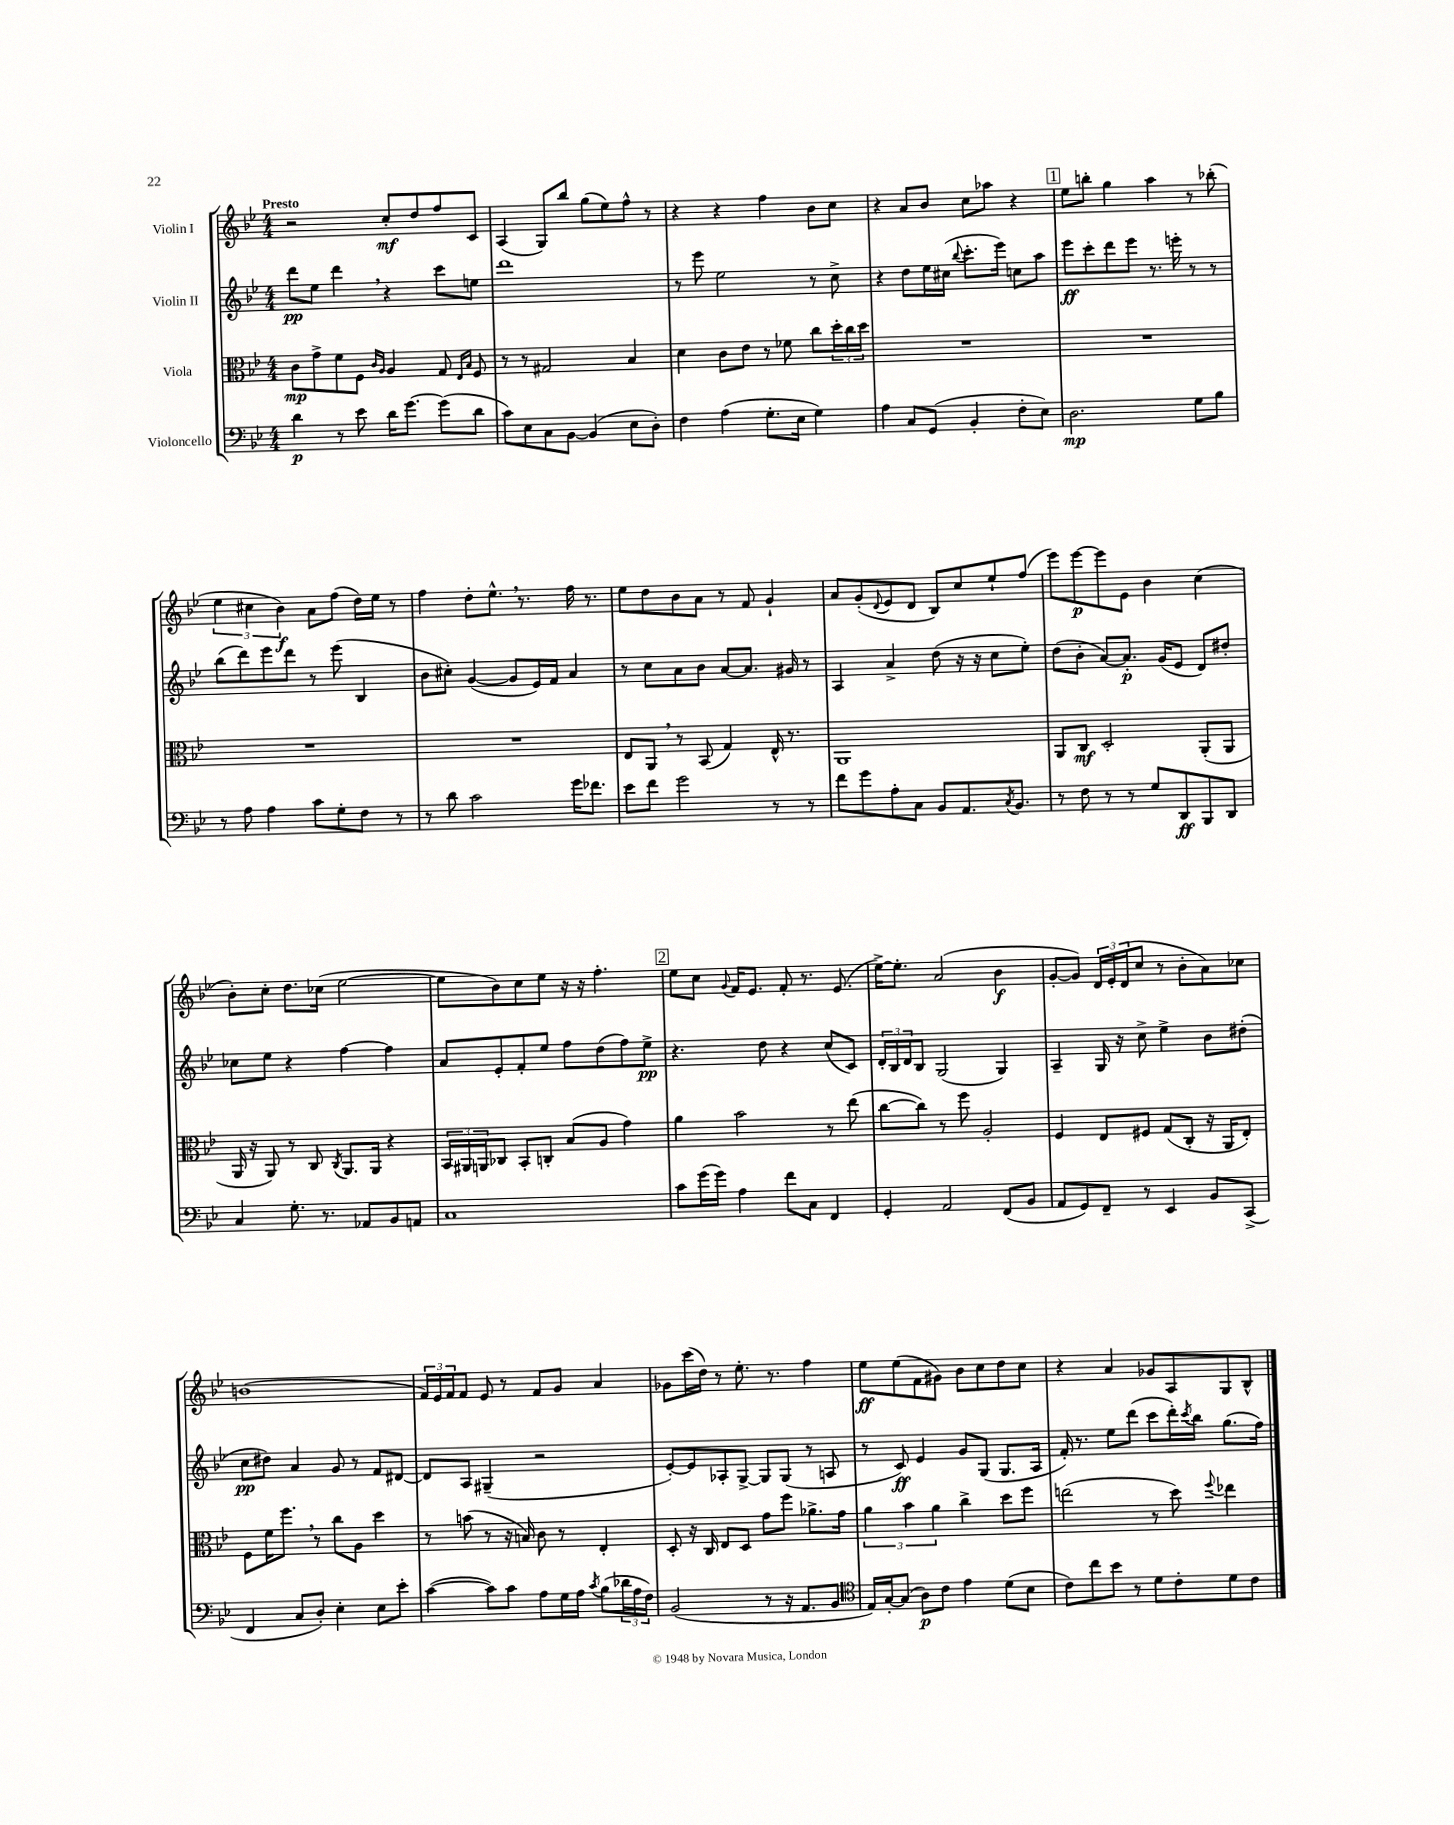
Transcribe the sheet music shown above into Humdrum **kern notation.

**kern	**kern	**kern	**kern
*staff4	*staff3	*staff2	*staff1
*clefF4	*clefC3	*clefG2	*clefG2
*k[b-e-]	*k[b-e-]	*k[b-e-]	*k[b-e-]
*M4/4	*M4/4	*M4/4	*M4/4
4d\	8c\L	8ddd\L	2r
.	8g^\	8ee-\J	.
8r	8f\	4ddd\	.
8e-\	8F\J	.	.
.	16qqc/LL	.	.
.	16qqA/JJ	.	.
16d\LK	4A/	4r	8cc'/L
[8.g\J	.	.	.
.	.	.	8dd/
(8g\]L	8G/	8ccc\L	8ff/
.	16qqE-/LL	.	.
.	16qqB-/JJ	.	.
8d\J	8F/	8ee\J	8c/J
=	=	=	=
8c\L)	8r	1ddd	(4A/
8E-\	8r	.	.
8C\	2G#/	.	8G/L)
[8BB-\J	.	.	8bb-/J
(4BB-/]	.	.	(8gg\L
.	.	.	8ee-\)
8E-\L	4B-/	.	8ff^^\J
8D'\J)	.	.	8r
=	=	=	=
4F\	4d\	8r	4r
.	.	8eee-\	.
(4A\	8c\L	2ee-\	4r
.	8e-\J	.	.
8.G'\L	8r	.	4ff\
.	8f-\	.	.
16E-\Jk	.	.	.
4G\)	8cc\L	8r	8b-\L
.	24dd'\L	8cc^\	8cc\J
.	24cc\	.	.
.	24dd\JJ	.	.
=	=	=	=
4A\	1r	4r	4r
8C/L	.	8dd\L	8a/L
(8GG/J	.	16ee-\L	8b-/J
.	.	(16cc#\JJ	.
.	.	8qqbb-/	.
4BB-'/	.	8.ccc'\L	8cc\L
.	.	.	8aa-\J
.	.	16eee-\Jk)	.
8F'\L	.	8cc\L	4r
8E-\J)	.	8aa\J	.
=	=	=	=
2.D\	1r	8eee-\L	8ee-\L
.	.	8ccc'\	8bb'\J
.	.	8ddd\	4gg\
.	.	8eee-\J	.
.	.	8.r	4aa\
.	.	16eee'\	.
8G\L	.	8r	8r
8B-\J	.	8r	(8bb-'\
=	=	=	=
8r	1r	(8bb-\L	6ee-\
8A\	.	8ddd\)	.
.	.	.	6cc#\
4A\	.	8eee-\	.
.	.	.	6b-\)
.	.	8ddd\J	.
8c\L	.	8r	8a\L
8G'\	.	(8eee-\	(8ff\J
8F\J	.	4B-/	16dd\LL)
.	.	.	16ee-\JJ
8r	.	.	8r
=	=	=	=
8r	1r	8b-\L	4ff\
8d\	.	8cc#'\J)	.
2c\	.	([4g/	8dd'\L
.	.	.	8.ee-^^\J
.	.	8g/]L	.
.	.	.	8.r
.	.	16e-/L)	.
.	.	16f/JJ	.
16g\LK	.	4a/	16ff\
8.f-\J	.	.	8.r
=	=	=	=
8e-\L	8E-/L	8r	8ee-\L
8f\J	8AA/J	8cc\L	8dd\
2g\	8r	8a\	8b-\
.	(8BB-/	8b-\J	8a\J
.	4G/)	[8a/L	8r
.	.	8.a/]J	8f/
8r	16E-^^/	.	4g`/
.	8.r	16g#/	.
8r	.	8r	.
=	=	=	=
8f\L	1AA	4A/	8a/L
8g\	.	.	(8g'/
.	.	.	8qqd/
8A'\	.	4a^/	8e-/
8C\J	.	.	8d/J
8BB-/L	.	(8dd\	8B-/L)
8.AA/	.	16r	8cc/
.	.	16r	.
.	.	8cc\L	8ee-`/
8qC/	.	.	.
8.BB-/J	.	.	.
.	.	8ee-'\J)	(8ff/J
=	=	=	=
8r	8AA/L	(8dd\L	8eee-\L)
8F\	8C/J	8b-'\J	[8eee-\
8r	2D'/	[8a/L)	8eee-\]
8r	.	8.a'/]J	8e-\J
8G/L	.	.	4b-\
.	.	(16g/LK	.
8DD/	.	8e-/J	.
8BBB-/	(8AA'/L	8d/L)	(4cc\
8DD/J	8AA/J	8dd#'/J	.
=	=	=	=
4C/	16AA/	8cc-\L	8b-'\L)
.	16r	.	.
.	8AA/)	8ee-\J	8cc'\J
8.G'\	8r	4r	8.dd\L
.	8C/	.	.
8.r	.	.	(16cc-\Jk
.	8qC/	.	.
.	8.AA/L	[4ff\	[2ee-\
8AA-/L	.	.	.
.	16AA/Jk	.	.
8BB-/	4r	4ff\]	.
8AA/J	.	.	.
=	=	=	=
1C	24BB-/LL	8a/L	8ee-\]L
.	24AA#/	.	.
.	24AA/J	.	.
.	8C-/J	8e-'/	8b-\)
.	8BB-'/L	8f'/	8cc\
.	8C'/J	8ee-/J	8ee-\J
.	(8B-/L	8ff\L	16r
.	.	.	16r
.	8A/J	(8dd\	4.ff'\
.	4g\)	8ff\)	.
.	.	8ee-^\J	.
=	=	=	=
8c\L	4a\	4.r	8ee-\L
(16g\L	.	.	8cc\J
16g\JJ)	.	.	.
.	.	.	8qqg/
4A\	2b-\	.	16f/LK
.	.	.	8.e-/J
.	.	8dd\	.
8f\L	.	4r	8f'/
8C\J	.	.	8.r
4FF/	8r	(8cc/L	.
.	.	.	(8.e-/
.	(8ee-\	8c/J)	.
=	=	=	=
4GG'/	[8cc\L	24d'/LL	[16ee-^\LK)
.	.	24B-/	.
.	.	.	8.ee-'\]J
.	.	24d/J	.
.	8cc\]J)	8B-/J	.
2AA/	8r	(2G/	(2a/
.	8ff\	.	.
.	2A'/	.	.
(8FF/L	.	4G/)	4b-\
8BB-/J	.	.	.
=	=	=	=
8AA/L	4F/	4A~/	[8g'/L
8GG/)	.	.	8g/]J)
8FF~/J	8E-/L	16G/	24d/LL
.	.	.	24e-'/
.	.	16r	.
.	.	.	(24d/J
8r	8F#/J	8cc^\	8cc/J
4EE-/	(8G/L	4ee-^\	8r
.	8C'/J	.	8b-'\L
8BB-/L	16r	8b-\L	8a\)
.	16AA/LK	.	.
(8CC^/J	8E-'/J)	(8dd#'\J	8cc-\J
=	=	=	=
4FF/	8F\L	8cc\L	(1b
.	16f\K	8dd#\J)	.
.	8.ff\J	.	.
8C/L	.	4a/	.
8D'/J)	8r	.	.
4E-'\	8cc\L	8g/	.
.	8A\J	8r	.
8E-\L	4dd\	8f/L	.
8e-'\J	.	[8d#/J	.
=	=	=	=
([4c\	8r	8d#/]L	24f/LL)
.	.	.	24e-/
.	.	.	24f/J
.	(8b\	8A/J	8f/J
8c\]L)	8r	(4G#~/	8e-/
8c\J	16r	.	8r
.	16B/)	.	.
8A\L	8c\	2r	8f/L
16G\L	8r	.	8g/J
16A\JJ	.	.	.
8qc/	.	.	.
(8B-\L	4E-'/	.	4a/
24d-\L	.	.	.
24A\	.	.	.
24F\JJ)	.	.	.
=	=	=	=
(2BB-/	8D'/	[8e-'/L)	8g-\L
.	16r	8e-/]	(16ccc\L
.	16C/	.	16dd\JJ)
.	8E-/L	8A-'/	8r
.	8D/J	[8G^/J	8.ee-'\
8r	8g\L	8G/]L	.
.	.	.	8.r
16r	8ff\J	(8G/J	.
8.AA/L	.	.	.
.	8.a-^\L	8r	4ff\
8BB-/J	.	8A/	.
.	16g\Jk	.	.
=	=	=	=
*clefC4	*	*	*
16E-/LL)	6a\	8r	8ee-\L
[16G'/J	.	.	.
(8G/]J	.	8c/)	(8ee-\
.	6b-\	.	.
8A\L)	.	4e-/	8f\
.	6a\	.	.
8c\J	.	.	8g#\J)
4e-\	4cc^\	8g/L	8b-\L
.	.	(8G/J	8cc\
(8d\L	8dd\L	8.G/L	8dd\
8B-\J	8ff\J	.	8cc\J
.	.	16A/Jk	.
=	=	=	=
8c\L)	(2ee\	16f'/)	4r
.	.	8.r	.
8cc\	.	.	.
8b-\J	.	8ee-\L	4a/
8r	.	(8ddd\J	.
8d\L	8r	8ccc\L	8g-/L
8c'\	8dd\)	16ddd'\L)	8A/
.	.	8qccc/	.
.	.	16bb-\JJ	.
.	8qqff/	.	.
8d\	4ee-\	(8.gg\L	8G/
8c\J	.	.	8B-^^/J
.	.	16ff\Jk)	.
==	==	==	==
*-	*-	*-	*-
